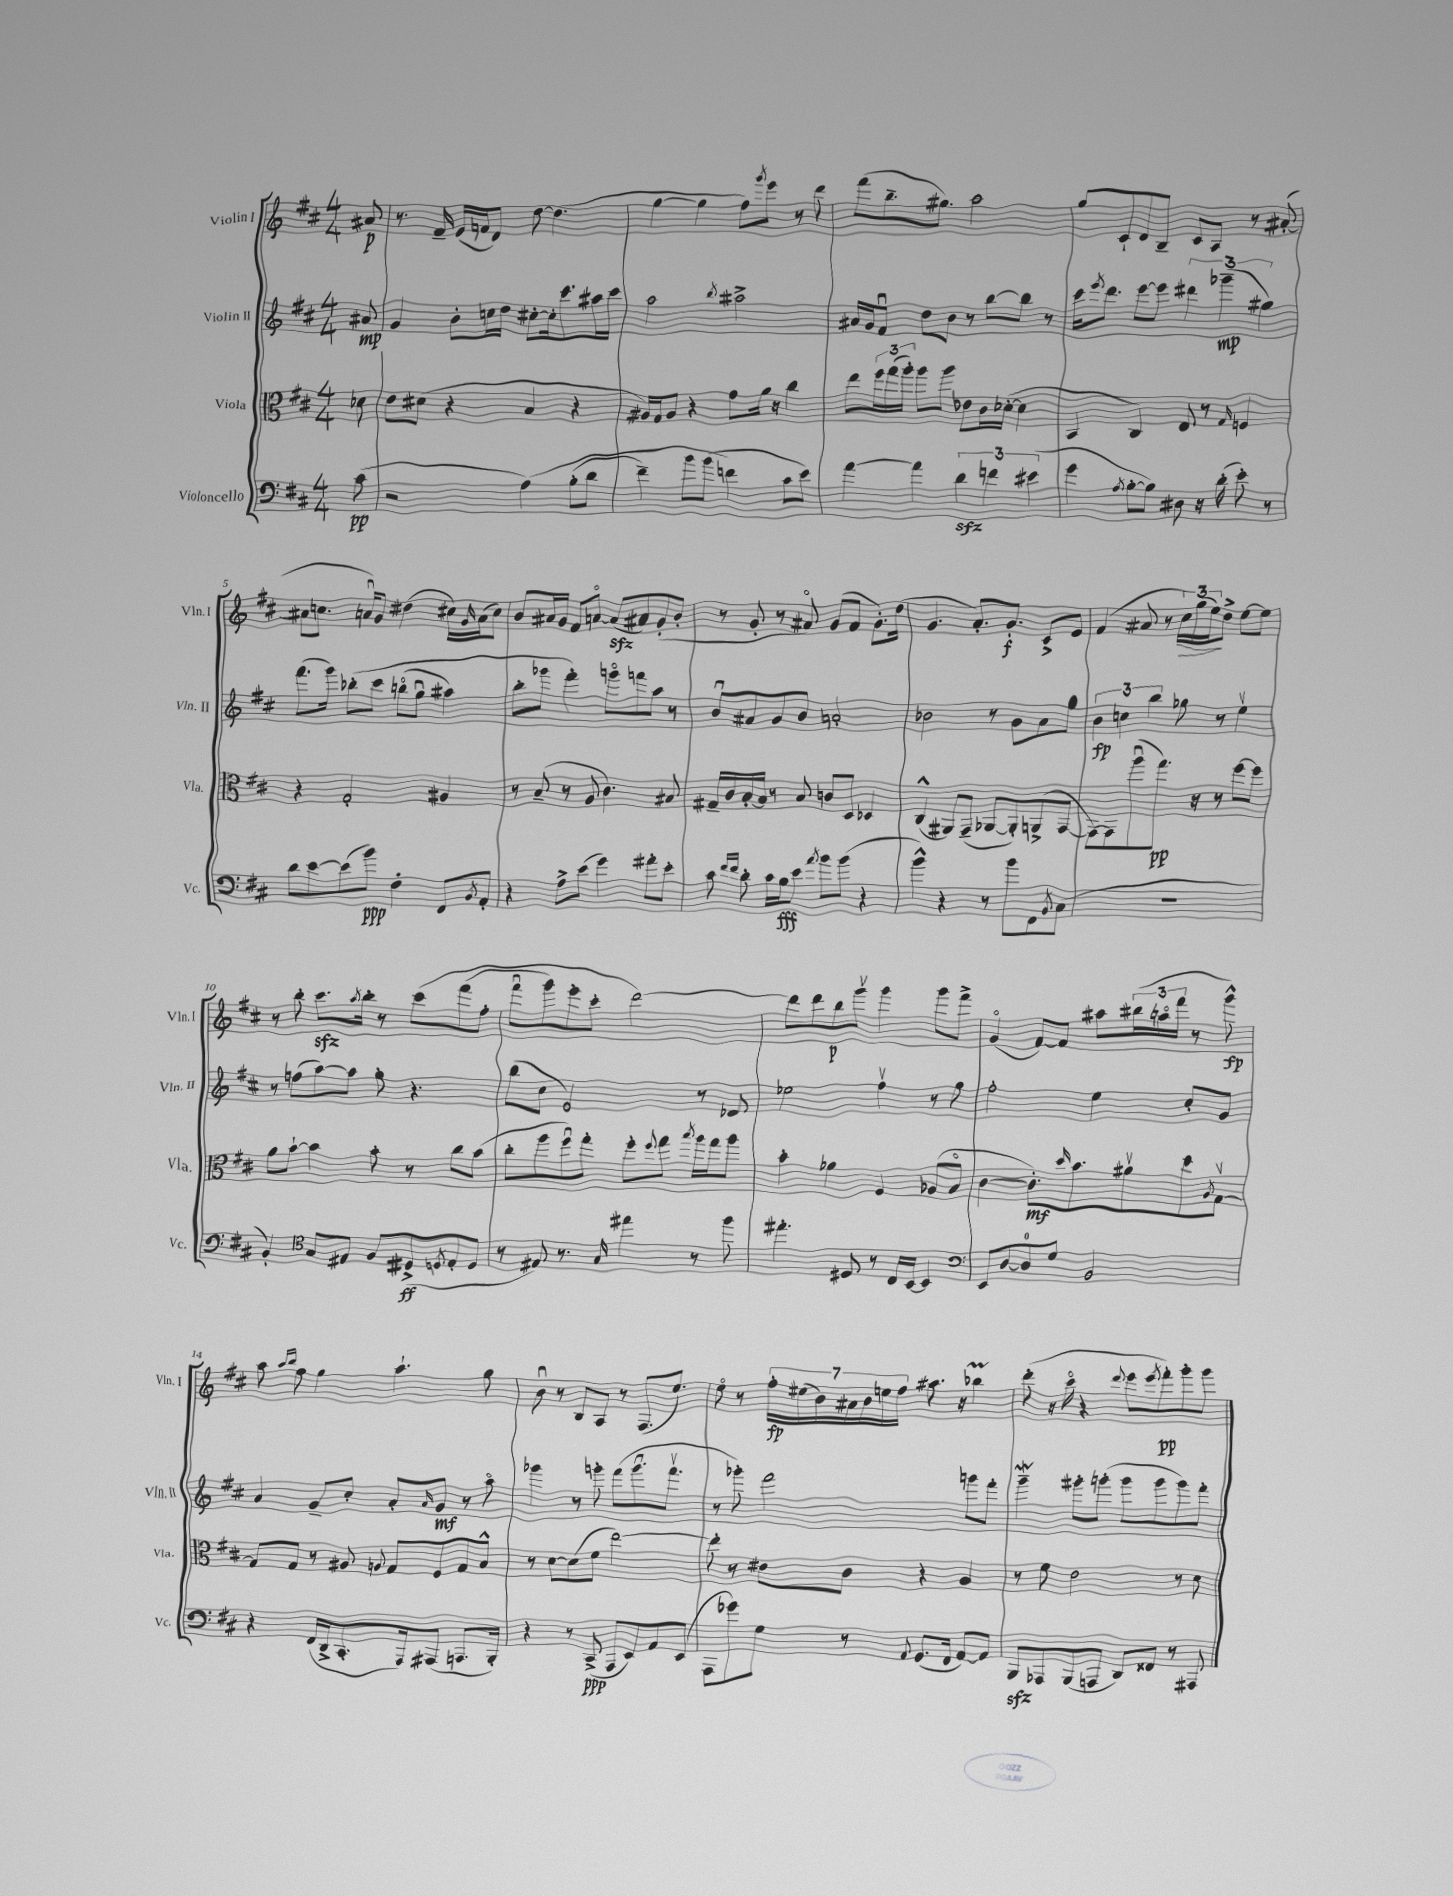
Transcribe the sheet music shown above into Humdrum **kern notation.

**kern	**kern	**kern	**kern
*staff4	*staff3	*staff2	*staff1
*clefF4	*clefC3	*clefG2	*clefG2
*k[f#c#]	*k[f#c#]	*k[f#c#]	*k[f#c#]
*M4/4	*M4/4	*M4/4	*M4/4
(8c#\	8d-\	8a#/	8a#/
=	=	=	=
2r	8e\L	4g/	8.r
.	(8d#\J	.	.
.	.	.	16f#~/
.	4r	8b'\L	(16e/LL
.	.	.	16f/J
.	.	16cc\L	8d/J)
.	.	16dd\JJ	.
&(4A\)	4B/	[8cc#'\L	[8dd\
.	.	16cc#'\]k	(4.dd\]
.	.	8.ccc#\	.
(8B'\L	4r	.	.
8d\J	.	16aa#\L	.
.	.	16ccc#\JJ	.
=	=	=	=
4f#~\)	16A#/LL)	2aa\	[4gg\
.	16G/J	.	.
.	8A#/J	.	.
8b\L	4r	.	4gg\]
(8b\J	.	.	.
.	.	8qbb/	.
4f\&)	8g\L	2aa#^\	8ff#\L)
.	.	.	8qggg/
.	16a\Jk	.	8eee\J
.	16r	.	.
8c#\L	4cc#\	.	8r
8e\J)	.	.	8ddd\
=	=	=	=
[4a\	8ee\L	16a#/LL	(8fff#\L
.	.	16g/J	.
.	24ff#\L	8f#u/J	8.bb~\
.	(24gg\	.	.
.	24aa'\JJ)	.	.
4a\]	8aa\L	8dd\L	.
.	.	.	8.gg#\J)
.	8aa\J	8b\J	.
6d\	8e-\L	8r	2aa\
.	16c#\L	[8bb\L	.
6f\	.	.	.
.	([16d-'\JJ	.	.
.	4d-\]	8bb\]J	.
(6e#\	.	.	.
.	.	8r	.
=	=	=	=
4g\	4BB/	16ccc#\LK	8gg/L
.	.	8qeee/	.
.	.	8.ddd\J	.
.	.	.	8c#`/
8qA/	.	.	.
[8B'\L	4C#/)	[8eee\L	8d/
8B\]J)	.	8eee\]J	8B~/J
8D#\	8E/	6ddd#\	8c#/L
16r	8r	.	8A/J
.	.	(6ggg-~\	.
(16d'\	.	.	.
.	16qqG/	.	.
8e'\)	4F/	.	8r
.	.	6gg#\)	.
8r	.	.	([8a#'/
=	=	=	=
8d\L	4r	(8.fff#\L	8a#\]L
[8e\	.	.	8.cc\J
.	.	16ggg\Jk)	.
(8e\]	2G'/	&(8bb-'\L	.
.	.	.	16au/LK)
8b\J)	.	8ccc#\J	8g/J
4F#'\	.	(8bbo\L	(4dd#\
.	.	8ggu\J	.
8FF#/L	4A#/	4aa#\)	16cc#\LL)
.	.	.	16qqg/
.	.	.	(16a\J
8qBB/	.	.	.
8AA'/J	.	.	8cc#\J)
=	=	=	=
4r	8r	8bb'\L	8b/L
.	(8B~/	8ggg-\J	16a#/L
.	.	.	16g/JJ
8A^\L	8r	4fff#'\&)	8f#/L
(8e\J	8A/	.	[8ao/J
4g\)	4.c#\)	8gggo\L	(8a/]L
.	.	8fff\	8a#/)
8a#'\L	.	8aa\J	(8g'/
8e'\J	8B#/	8r	8b'/J
=	=	=	=
8c#\	16G#~/LL	8bu/L	8r
.	16c#/	.	.
16qqf#/LL	.	.	.
16qqf#/JJ	.	.	.
8d'\	[16B'/	8a#/	8g'/
.	16B/]JJ	.	.
16c#\LL	8r	8g/	8r
16B\J	.	.	.
8e\J	8B/	8b/J	8a#o/)
8qa/	.	.	.
8b\L	8c/L	2a'/	(8g/L
(8b\J	8D/J	.	8f#/J
4r	4D-/	.	8.g'\L)
.	.	.	(16dd\Jk
=	=	=	=
4b^^\)	(4C#^^/	2b-\	4.g/
4r	8AA#/L)	.	.
.	(8GG~/J	.	8.a'/L)
8r	[8AA-/L	8r	.
.	.	.	8.g'/J
8b\L	8AA-'/])	8g\L	.
8FF#\	(8AA^/	8a\	8c#^/L
8qBB/	.	.	.
(8C#\J	[8GG/J	8gg\J	8e/J
=	=	=	=
1r	8GG\_L)	6b\	(4f#/
.	8GG\]	.	.
.	.	6cc\	.
.	(8aau\	.	8a#/
.	.	6bb\	.
.	8.gg\J)	.	8r
.	.	8gg-\	24cc#\LL)
.	.	.	(24gg\
.	16r	.	.
.	.	.	24ee\J)
.	8r	8r	8dd^\J
.	[8ff#\L	4eev\	[8ee\L
.	8ff#\]J	.	8ee\]J
=	=	=	=
4BB'/)	8a\L	8r	8r
.	[8b`\J	(8ff\L	8bb'\
*clefC4	*	*	*
8G/L	4b\]	[8aa\)	8.ccc#\L
8E#/J	.	8aa\]J	.
.	.	.	8qaa/
.	.	.	16bb'\Jk
8F#/L	8b'\	8gg'\	8r
(8D#^/	8r	4.r	&(8ccc#\L
8qD/	.	.	.
8E#'/	8cc#\L	.	(8fff#\
8D/J	(8b\J	.	8ff#'\J
=	=	=	=
8r	8cc#'\L	(8bb\L	8fff#u\L
8E#/)	8aa\	8cc#\J	8ggg\)
8.r	8ff#u\)	2e/)	8eee'\
.	8gg'\J	.	8ccc#'\J
16G/	.	.	.
4ee#\	8ff#'\L	.	[2ddd\&)
.	8qqff#/	.	.
.	8gg\J	.	.
.	8qbb/	.	.
8r	16aa\LL	8r	.
.	16gg\J	.	.
8ff#\	8aa\J	8d-/	.
=	=	=	=
4.ee#'\	4b'\	2ee-\	8ddd\]L
.	.	.	8ddd\
.	4a-\	.	8bb\
8D#/	.	.	8gggv\J
8r	4F#/	4ff#v\	4ggg\
16C#/LL	.	.	.
[16BB/JJ	.	.	.
4BB/]	(8A-/L	8r	8ggg\L
.	8Bo/J	8gg\	8fff#^\J
=	=	=	=
*clefF4	*	*	*
8EE/L	[4c#\	2ff#'\	(4go/
[8D/	.	.	.
8D/]	8.c#'\]L)	.	[8f#/L)
8G/J	.	.	8f#/]J
.	16qqdd/	.	.
.	8.b\	.	.
2BB/	.	4ee\	8aa#\L
.	8a#v\	.	(24bb#\L
.	.	.	24aao\
.	.	.	24fff#\JJ
.	8dd\	8cc#'/L	8r
.	8qA/	.	.
.	[8Gv\J	8g/J	8ggg^^\)
=	=	=	=
4r	8G/]L	4a/	8aa\
.	.	.	16qqaa/LL
.	.	.	16qqbb/JJ
.	8G/J	.	8ff#\
(16FF#/LL	8r	8g~/L	4gg\
16DD^/J	.	.	.
8.CC#'/	8A#/	8cc#'/J	.
.	8qqA/	.	.
.	8G/L	8a'/L	4.aa`\
16AAA/k)	.	.	.
.	.	16qqa/	.
(8AAA#/J	8F#/	8g/J	.
8.AAA/L	8G/	8r	.
.	8B^^/J	8aao\	8gg\
16BBB'/Jk)	.	.	.
=	=	=	=
4r	8r	4ggg-\	8bu\
.	[8d\L	.	8r
8r	(8d\]	8r	8B/L
(8CC#^/	8f#\J	8ggg'\	8A/J
8AAA/L	[2ee\)	(8fff#\L	8r
8EE/)	.	8.gggu\	(8.F#/L
8AA/	.	.	.
.	.	8.fff#v\J	8.ee/J)
(8EE/J	.	.	.
=	=	=	=
8AAA\L	8ee'\]	8r	8eeo\
8g-\)	8r	8ggg-'\)	8r
8G\J	8e#\L	2fff#\	28ff#'\LL
.	.	.	(28ee#\
.	.	.	28b\)
.	.	.	28a#\
8r	8c#\J	.	.
.	.	.	28b\
.	.	.	28ee\
.	.	.	28ff#\JJ
8qqAA/	.	.	.
(8.GG/L	4r	.	8.aa#\
16FF#/Jk	.	.	16r
[8AA/L)	4A/	8ggg\L	4bb-\
8AA/]J	.	8fff#'\J	.
=	=	=	=
8BBB/L	8r	4ggg~\	(8ddd'\
8AAA-/	8f#\	.	16r
.	.	.	16ccc#o\
(8BBB/	2e\	8ggg#'\L	4r
8AAA/J	.	(8ggg'\J	.
.	.	.	8qqddd/
8DD/L)	.	8ggg\L	8eee\L
.	.	.	8qeee/
8FF##/J	.	8ggg\	8fff#'\)
8r	8r	8ggg\)	8ggg'\
8AAA#/	8d\	8fff#'\J	8ggg\J
==	==	==	==
*-	*-	*-	*-
